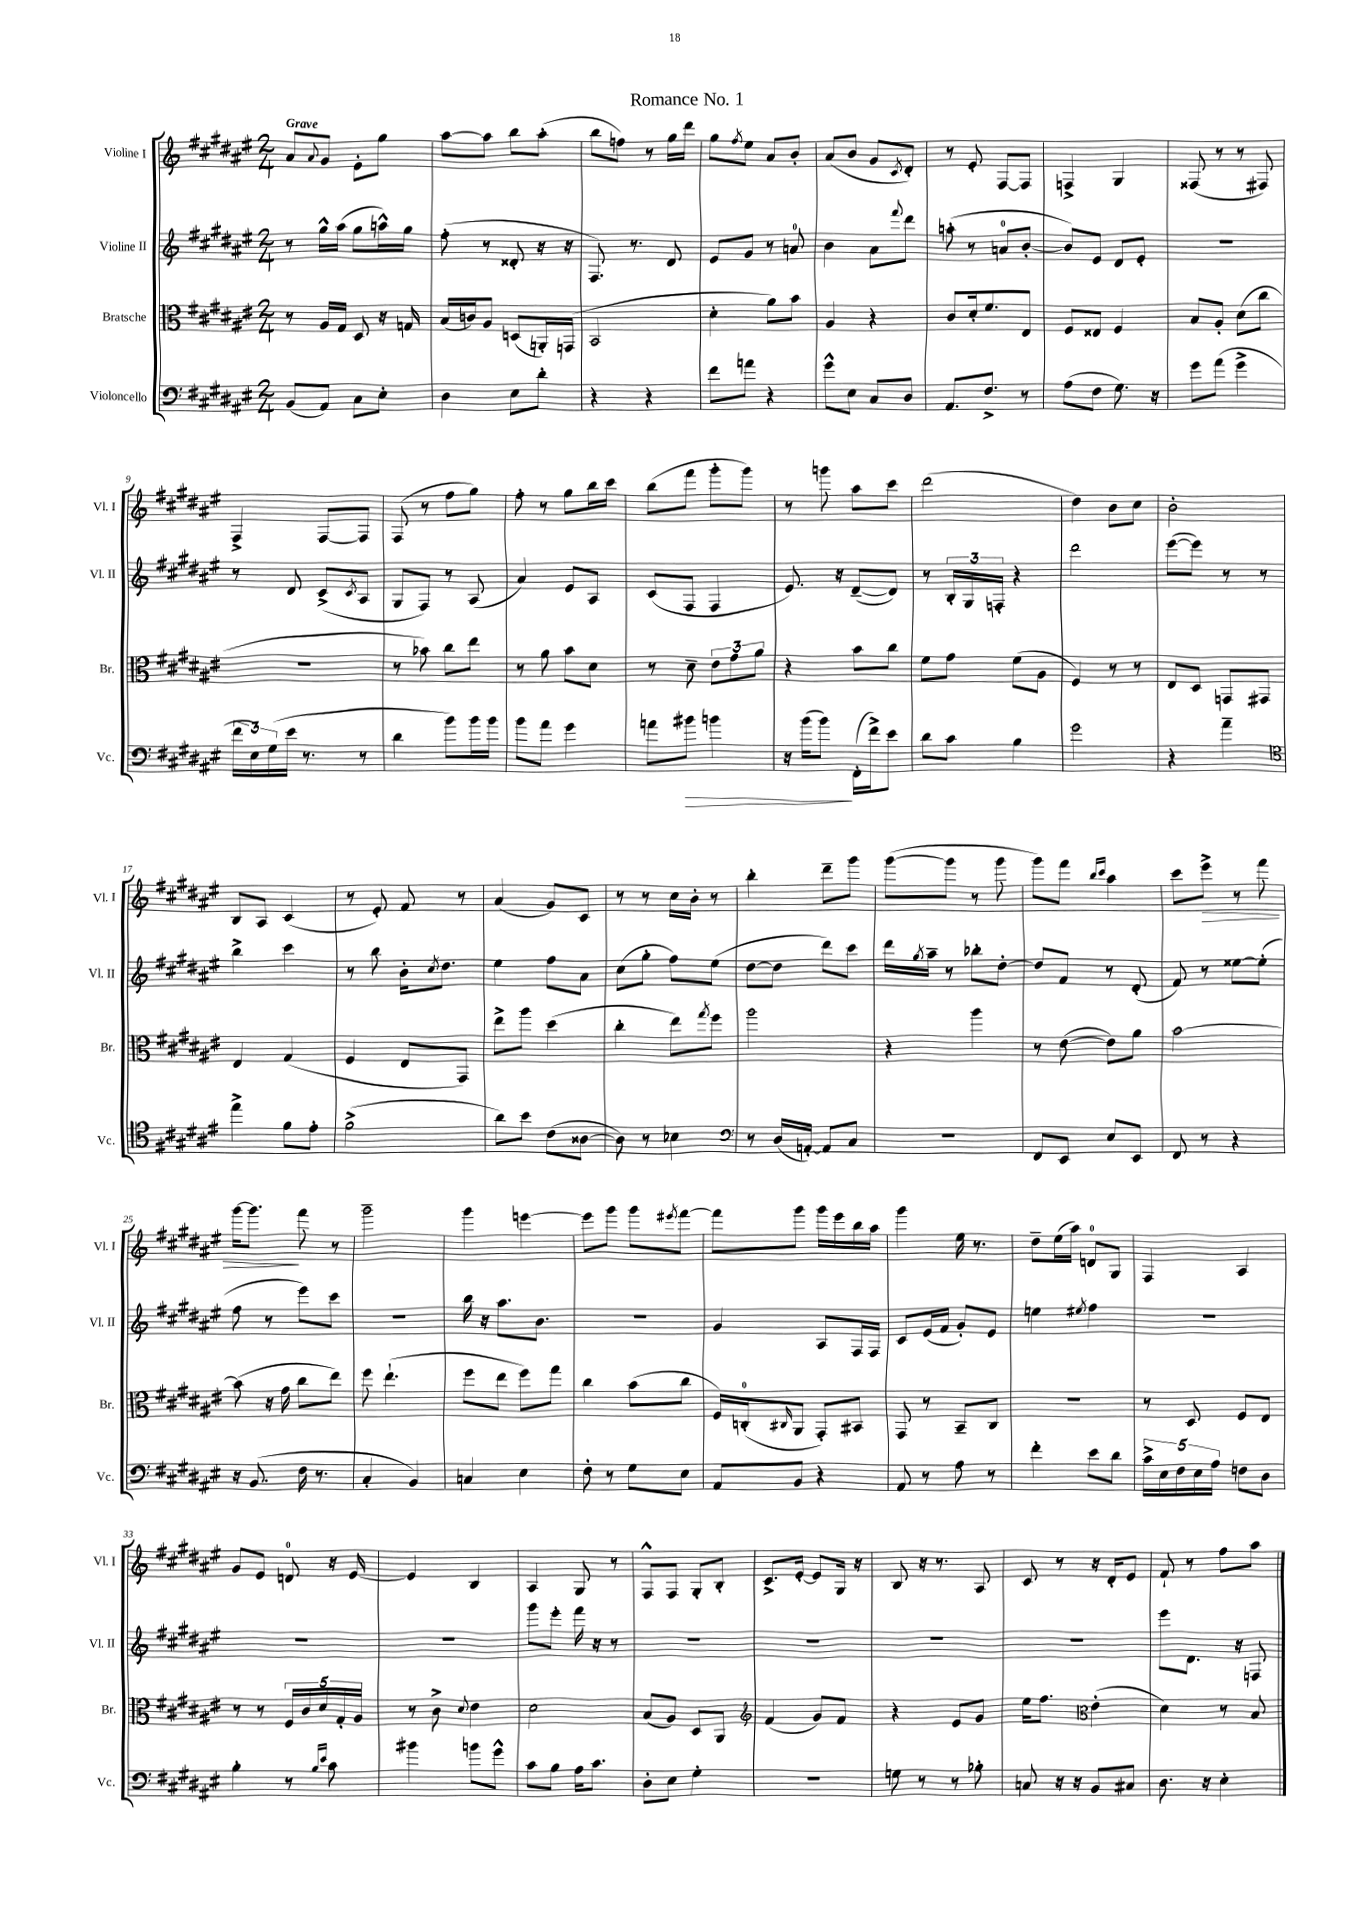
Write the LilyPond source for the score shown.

\header { title = "Romance No. 1" }
<<
\new StaffGroup <<
\new Staff = "s0" \with { instrumentName = "Violine I" shortInstrumentName = "Vl. I" } {
    \clef treble \key fis \major \numericTimeSignature \time 2/4 \tempo "Grave"
    ais'8 \appoggiatura { ais'8 } gis'8 eis'8-. gis''8 |
    ais''8~ ais''8 b''8 ais''8-.( |
    b''8 f''8) r8 gis''16 dis'''16 |
    gis''8 \acciaccatura { fis''8 } eis''8 ais'8 b'8-. |
    ais'8( b'8 gis'8 \acciaccatura { cis'8 } dis'8-.) |
    r8 eis'8-. fis8~ fis8 |
    f4-> gis4 |
    fisis8( r8 r8 fis8) |
    fis4-> fis8~ fis8 |
    fis8( r8 fis''8 gis''8) |
    fis''8-. r8 gis''8 b''16 cis'''16 |
    b''8( fis'''8 gis'''8-. gis'''8) |
    r8 g'''8 ais''8 cis'''8 |
    dis'''2( |
    dis''4) b'8 cis''8 |
    b'2-. |
    b8 ais8 cis'4( |
    r8 eis'8-.) fis'8 r8 |
    ais'4( gis'8) cis'8 |
    r8 r8 cis''16 b'16-. r8 |
    b''4-. dis'''8-- gis'''8 |
    gis'''8~( gis'''8 r8 gis'''8 |
    gis'''8) fis'''8 \grace { b''16 cis'''16 } ais''4 |
    cis'''8 eis'''8->\> r8 fis'''8 |
    gis'''16~ gis'''8.\! fis'''8 r8 |
    gis'''2-- |
    gis'''4 e'''4~ |
    e'''8 gis'''8 gis'''8 \acciaccatura { eis'''8 } fis'''8~ |
    fis'''8 gis'''8 gis'''16 eis'''16 b''16 ais''16 |
    gis'''4 eis''16 r8. |
    dis''8-- eis''16( ais''16) d'8-0 gis8 |
    fis4 ais4 |
    gis'8 eis'8 d'8-0 r16 eis'16~ |
    eis'4 b4 |
    ais4 gis8 r8 |
    fis8-^ fis8 gis8-. b8-. |
    cis'8.-> eis'16~-. eis'8 gis16 r16 |
    b8 r16 r8. ais8 |
    cis'8 r8 r16 dis'16-. eis'8 |
    fis'8-! r8 fis''8 ais''8 \bar "|." |
}
\new Staff = "s1" \with { instrumentName = "Violine II" shortInstrumentName = "Vl. II" } {
    \clef treble \key fis \major \numericTimeSignature \time 2/4
    r8 gis''16-^ ais''16( gis''8 a''16-^) gis''16 |
    fis''8-.( r8 disis'8-. r16 r16 |
    fis8.) r8. dis'8 |
    eis'8 gis'8 r8 a'8-0 |
    b'4 ais'8 \appoggiatura { fis'''8 } dis'''8 |
    a''8-.( r8 a'8-0 b'8~-. |
    b'8) eis'8 dis'8 eis'8-. |
    r2 |
    r8 dis'8 cis'8->( \acciaccatura { cis'8 } ais8 |
    gis8 fis8) r8 ais8( |
    ais'4) eis'8 ais8 |
    cis'8( fis8 fis4 |
    eis'8.) r16 dis'8~--( dis'8) |
    r8 \tuplet 3/2 { b16-. gis16 f16-. } r4 |
    dis'''2 |
    eis'''8~( eis'''8) r8 r8 |
    b''4-> cis'''4 |
    r8 b''8 b'16-. \acciaccatura { cis''8 } dis''8. |
    eis''4 fis''8 ais'8 |
    cis''8( gis''8-. fis''8) eis''8( |
    dis''8~ dis''8 dis'''8) cis'''8 |
    dis'''16 \acciaccatura { gis''8 } ais''16-- r8 bes''8-. dis''8~-. |
    dis''8 fis'8 r8 dis'8-.( |
    fis'8) r8 eisis''8~ eisis''8-.( |
    fis''8 r8 eis'''8) cis'''8 |
    R2 |
    b''16 r16 ais''8. b'8. |
    R2 |
    gis'4 ais8 fis16 fis16 |
    cis'8 eis'16( fis'16 gis'8-.) eis'8 |
    e''4 \acciaccatura { eis''8 } fis''4 |
    R2 |
    R2 |
    R2 |
    gis'''8 eis'''8-. fis'''16 r16 r8 |
    R2 |
    R2 |
    R2 |
    R2 |
    eis'''8 dis'8. r16 f8 \bar "|." |
}
\new Staff = "s2" \with { instrumentName = "Bratsche" shortInstrumentName = "Br." } {
    \clef alto \key fis \major \numericTimeSignature \time 2/4
    r8 ais16 gis16 dis8 r16 g16 |
    b16( c'16) ais8 d8( a,16-.) g,16( |
    b,2 |
    dis'4-. ais'8) b'8 |
    ais4 r4 |
    cis'8 dis'16-. fis'8. eis8 |
    fis8 eisis8 fis4 |
    b8 ais8-. dis'8( cis''8 |
    r2 |
    r8 bes'8) cis''8 eis''8 |
    r8 ais'8 b'8 dis'8 |
    r8 dis'8-- \tuplet 3/2 { eis'8 gis'8 ais'8 } |
    r4 b'8 cis''8 |
    fis'8 gis'8 fis'8( ais8 |
    fis4) r8 r8 |
    eis8 dis8 g,8 gis,8 |
    eis4 gis4( |
    fis4 eis8 gis,8) |
    eis''8-> ais''8 dis''4( |
    cis''4-. eis''8) \acciaccatura { gis''8 } fis''8 |
    ais''2 |
    r4 ais''4 |
    r8 eis'8~( eis'8) ais'8 |
    b'2~ |
    b'8( r16 gis'16 cis''8 eis''8) |
    fis''8 eis''4.-!( |
    fis''8 eis''8 fis''8) gis''8 |
    cis''4 b'8( cis''8 |
    fis16) c16-0-.( \grace { cis16 } ais,8 gis,8-.) bis,8 |
    gis,8 r8 b,8-- cis8 |
    R2 |
    r8 dis8 fis8 eis8 |
    r8 r8 \tuplet 5/4 { fis16 cis'16 dis'16 gis16-. ais16 } |
    r8 cis'8-> \appoggiatura { dis'8 } eis'4 |
    dis'2 |
    b8( ais8) dis8 ais,8 |
    \clef treble fis'4( gis'8) fis'8 |
    r4 eis'8 gis'8 |
    eis''16 fis''8. \clef alto eis'4-.( |
    dis'4) r8 b8 \bar "|." |
}
\new Staff = "s3" \with { instrumentName = "Violoncello" shortInstrumentName = "Vc." } {
    \clef bass \key fis \major \numericTimeSignature \time 2/4
    b,8( ais,8) cis8 eis8-. |
    dis4 eis8 dis'8-. |
    r4 r4 |
    fis'8 a'8 r4 |
    gis'8-^ eis8 cis8 dis8 |
    ais,8. fis8.-> r8 |
    ais8( fis8 gis8.) r16 |
    gis'8 ais'8( gis'4-> |
    \tuplet 3/2 { fis'16 eis16) gis16( } eis'16 r8. r8 |
    dis'4 b'8) b'16 b'16 |
    b'8 ais'8 gis'4 |
    a'8 bis'8\> b'4 |
    r16 b'16( b'8\!) fis,16-.( fis'16->) eis'8 |
    dis'8 cis'8 b4 |
    gis'2 |
    r4 ais'4-- |
    \clef tenor eis''4-> fis'8 eis'8-. |
    fis'2->( |
    ais'8) b'8 cis'8( aisis8~ |
    aisis8) r8 bes4 |
    \clef bass r8 dis16( a,16~-.) a,8 cis8 |
    R2 |
    fis,8 eis,8 eis8 eis,8 |
    fis,8 r8 r4 |
    r16 b,8.( fis16 r8. |
    cis4-. b,4) |
    c4 eis4 |
    fis8-. r8 gis8 eis8 |
    ais,8 b,8 r4 |
    ais,8 r8 ais8 r8 |
    fis'4-. eis'8 dis'8 |
    \tuplet 5/4 { cis'16-> eis16 fis16 eis16 ais16 } f8 dis8 |
    b4-. r8 \grace { b16 eis'16 } cis'8 |
    bis'4 b'8 gis'8-^ |
    cis'8 b8 ais16 cis'8. |
    dis8-. eis8 gis4-. |
    R2 |
    g8 r8 r8 bes8-. |
    c8 r16 r16 b,8 cis8 |
    dis8. r16 eis4-. \bar "|." |
}
>>
>>
